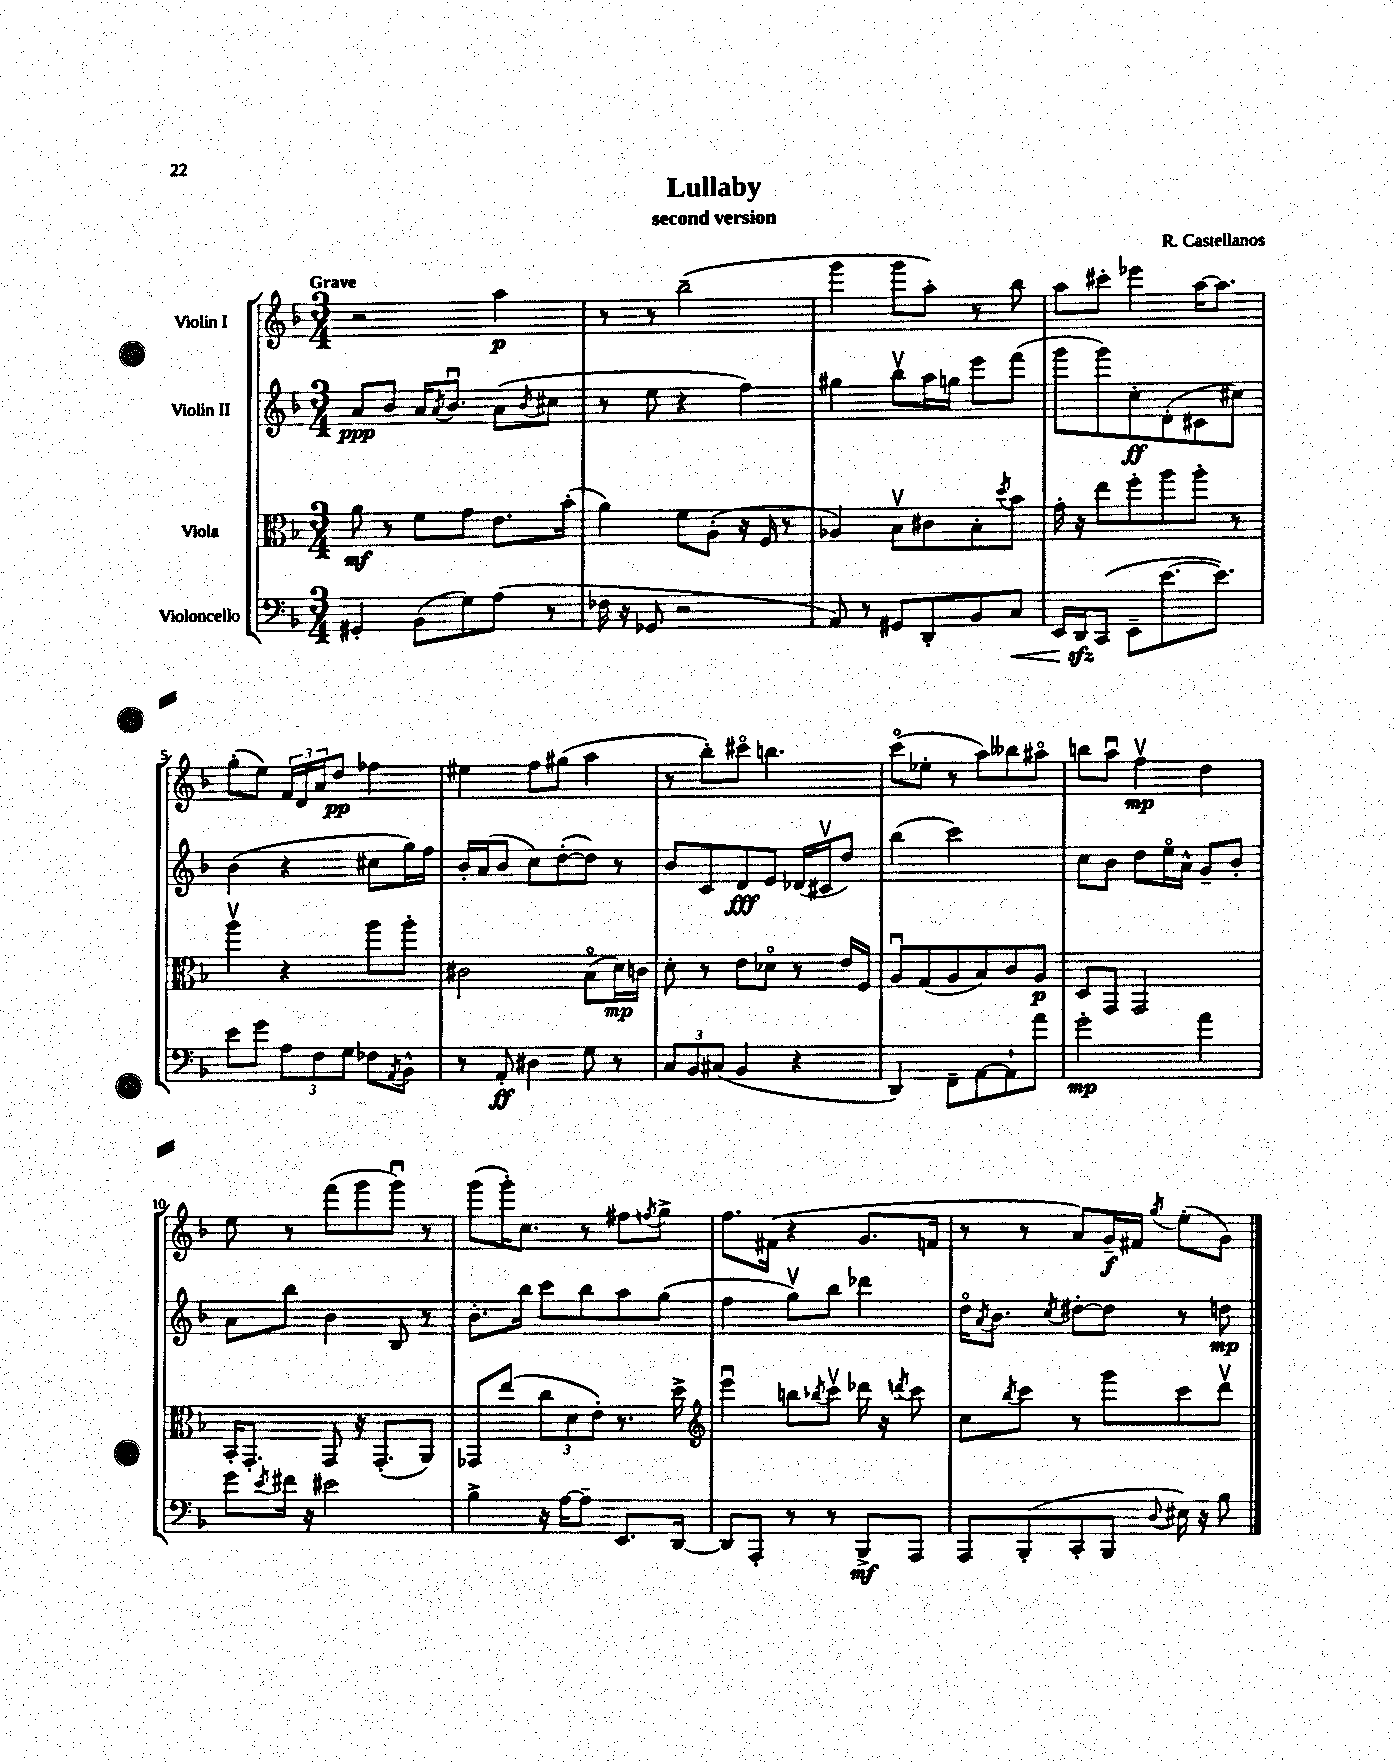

**kern	**kern	**kern	**kern
*staff4	*staff3	*staff2	*staff1
*clefF4	*clefC3	*clefG2	*clefG2
*k[b-]	*k[b-]	*k[b-]	*k[b-]
*M3/4	*M3/4	*M3/4	*M3/4
4GG#'/	8a\	8a/L	2r
.	8r	8b-/J	.
(8BB-\L	8f\L	16a/LK	.
.	.	8qa/	.
.	.	8.b-u/J	.
8G\)	8g\J	.	.
(8A\J	8.e\L	(8a\L	4aa\
.	.	8qb-/	.
8r	.	8cc#\J	.
.	(16b-'\Jk	.	.
=	=	=	=
16F-\	4a\)	8r	8r
16r	.	.	.
8GG-/	.	8ee\	8r
2r	8f\L	4r	(2bb-~\
.	(8A'\J	.	.
.	16r	4ff\)	.
.	16F/	.	.
.	8r	.	.
=	=	=	=
8AA/)	4A-/)	4gg#\	4ggg\
8r	.	.	.
8GG#/L	8B-v\L	8bb-v\L	8ggg\L
8DD'/	8c#\	16aa\L	8aa'\J)
.	.	16gg\JJ	.
8BB-/	8B-'\	8eee\L	8r
.	8qdd/	.	.
8C/J	8b-\J	(8fff\J	8bb-\
=	=	=	=
16EE/LL	16g'\	8ggg\L	8aa\L
16DD/J	16r	.	.
(8CC/J	8ee\L	8ggg\)	8ccc#'\J
8EE~\L	8ff'\	8cc'\	4eee-\
[8.e\	8aa\	(8d'\	.
.	8aa'\J	8c#\	[16aa\LK
8.e\]J)	.	.	8.aa\]J
.	8r	8cc#\J)	.
=	=	=	=
8e\L	4aav\	(4b-\	(8gg'\L
8g\J	.	.	8ee\J)
12A\L	4r	4r	24f/LL
.	.	.	24d/
12F\	.	.	24a/J
.	.	.	8dd/J
12G\J	.	.	.
8F-\L	8aa\L	8cc#\L	4ff-\
8qAA/	.	.	.
8BB-^^\J	8aa'\J	16gg\L)	.
.	.	16ff\JJ	.
=	=	=	=
8r	2c#\	16b-'/LL	4ee#\
.	.	(16a/J	.
8AA'/	.	8b-/J	.
4D#\	.	8cc\L)	8ff\L
.	.	([8dd'\	(8gg#\J
8G\	(8B-o\L	8dd\]J)	4aa\
8r	16d\L)	8r	.
.	16c\JJ	.	.
=	=	=	=
12C/L	8d'\	8b-/L	8r
12BB-/	.	.	.
.	8r	8c/	8bb-'\L)
(12C#/J	.	.	.
4BB-/	8e\L	8d/	8ccc#o\J
.	8d-o\J	8e/J	4.bb\
4r	8r	(16d-/LL	.
.	.	16c#v/J	.
.	16e/LL	8dd/J)	.
.	16F/JJ	.	.
=	=	=	=
4DD/)	8Au/L	(4bb-\	(8ccco\L
.	(8G/	.	8ee-'\J
8FF~\L	8A/	2ccc\)	8r
[8AA\	8B-/)	.	8aa\L)
8AA`\]	8c/	.	8bb--\
8a\J	8A/J	.	8aa#o\J
=	=	=	=
2g'\	8D/L	8cc\L	8bb\L
.	8GG/J	8b-\J	8aau\J
.	2GG/	8dd\L	4ffv\
.	.	16eeo\L	.
.	.	16a^^\JJ	.
4a\	.	8g~/L	4dd\
.	.	8b-'/J	.
=	=	=	=
8g\L	16BB-'/LK	8a\L	8ee\
.	8.GG'/J	.	.
8qe/	.	.	.
16f#\Jk	.	8bb-\J	8r
16r	.	.	.
2e#\	8GG/	4b-\	(8fff\L
.	16r	.	8ggg\
.	(8.GG'/L	.	.
.	.	8B-/	8gggu\J)
.	8AA/J)	8r	8r
=	=	=	=
4B-^\	8GG-/L	8.b-'\L	(8ggg\L
.	(8ee/J	.	16ggg'\K)
.	.	16bb-\Jk	8.cc\J
16r	12cc\L	8ccc\L	.
[16A\LK	.	.	.
.	12d\	.	.
8A~\]J	.	8bb-\	8r
.	12e'\J)	.	.
8.EE/L	8.r	8aa\	8ff#\L
.	.	.	8qff/
.	.	(8gg\J	8gg^\J
[16DD/Jk	16dd^\	.	.
=	=	=	=
*	*clefG2	*	*
8DD/]L	4eeeu\	4ff\	8.ff\L
8AAA'/J	.	.	.
.	.	.	(16f#\Jk
8r	8bb\L	8ggv\L)	4r
.	8qbb-/	.	.
8r	8cccv\J	8bb-\J	.
8BBB-^/L	16ddd-\	4ddd-\	8.g/L
.	16r	.	.
.	8qddd/	.	.
8AAA/J	8ccc\	.	.
.	.	.	16f/Jk
=	=	=	=
8AAA/L	8cc\L	16ddo\LK	8r
.	.	8qa/	.
.	.	8.b-\J	.
.	8qbb-/	.	.
(8BBB-'/	8ccc\J	.	8r
.	.	8qcc/	.
8CC'/	8r	[8dd#'\L	8a/L)
8BBB-/J	8ggg\L	8dd#\]J	16g~/L
.	.	.	16f#/JJ
8qqD/	.	.	8qgg/
16E#\)	8ccc\	8r	(8ee'\L
16r	.	.	.
8B-\	8dddv\J	8dd\	8g\J)
==	==	==	==
*-	*-	*-	*-
